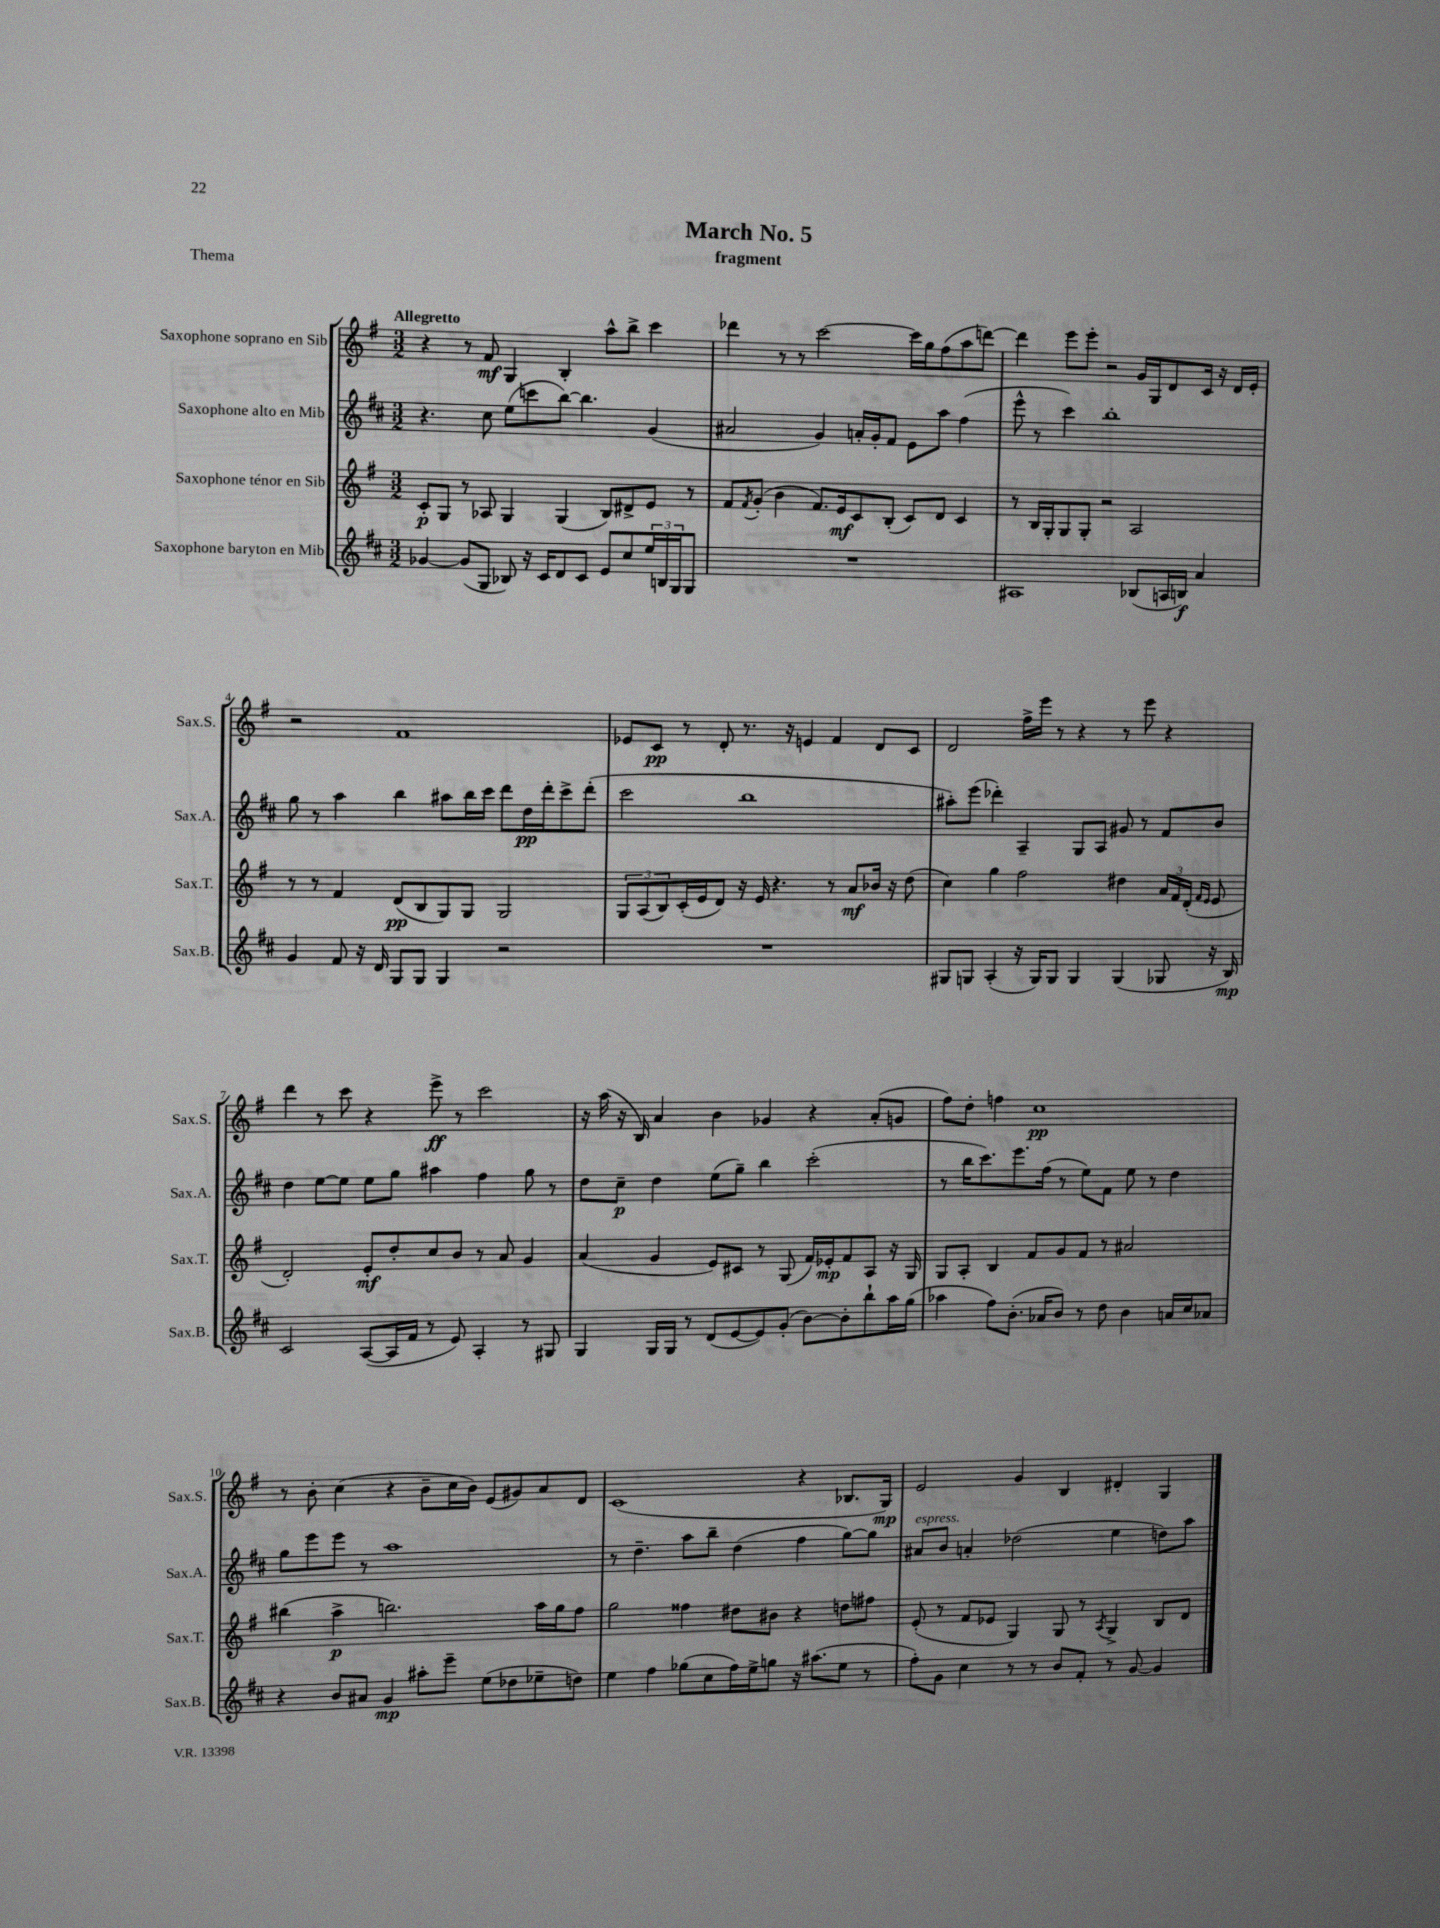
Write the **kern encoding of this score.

**kern	**dynam	**kern	**dynam	**kern	**dynam	**kern	**dynam
*part4	*part4	*part3	*part3	*part2	*part2	*part1	*part1
*staff4	*staff4	*staff3	*staff3	*staff2	*staff2	*staff1	*staff1
*I"Saxophone baryton en Mib	*	*I"Saxophone ténor en Sib	*	*I"Saxophone alto en Mib	*	*I"Saxophone soprano en Sib	*
*I'Sax.B.	*	*I'Sax.T.	*	*I'Sax.A.	*	*I'Sax.S.	*
*clefG2	*	*clefG2	*	*clefG2	*	*clefG2	*
*k[f#c#]	*	*k[f#]	*	*k[f#c#]	*	*k[f#]	*
*M3/2	*	*M3/2	*	*M3/2	*	*M3/2	*
=1	=1	=1	=1	=1	=1	=1	=1
!	!	!	!	!	!	!LO:TX:a:B:t=Allegretto	!
[4g-X/	.	8c'/L	p	4.r	.	4r	.
.	.	8G/J	.	.	.	.	.
(8g-/L]	.	8r	.	.	.	8r	.
8G/J	.	8A-X/	.	8cc#\	.	8f#/	mf
8B-X/)	.	4G/	.	(8ee\L	.	4G/	.
16r	.	.	.	8cccn\	.	.	.
16c#/KL	.	.	.	.	.	.	.
8d/	.	(4G/	.	[8bb\J)	.	4B'/	.
8c#/J	.	.	.	4.bb\]	.	.	.
8e/L	.	8B/L)	.	.	.	8aa^^\L	.
8cc#/	.	8d#X^/	.	.	.	8bb^\J	.
24ee/L	.	8e/J	.	(4g/	.	4ccc\	.
24Bn/	.	.	.	.	.	.	.
24G/J	.	.	.	.	.	.	.
8G/J	.	8r	.	.	.	.	.
=2	=2	=2	=2	=2	=2	=2	=2
1.r	.	8f#/L	.	2a#X/	.	4ddd-X\	.
.	.	8qf#/	.	.	.	.	.
.	.	(8g'/J	.	.	.	.	.
.	.	4b\	.	.	.	8r	.
.	.	.	.	.	.	8r	.
.	.	8.f#/L)	.	4g/)	.	[2ccc\	.
.	.	16e/k	mf	.	.	.	.
.	.	8c/	.	16an'/LL	.	.	.
.	.	.	.	16g'/J	.	.	.
.	.	(8B'/J	.	8f#/J	.	.	.
.	.	8c/L)	.	8e\L	.	16ccc\LL]	.
.	.	.	.	.	.	16gg\J	.
.	.	8d/J	.	8aa\J	.	(8ff#\	.
.	.	4c/	.	(4ff#\	.	8aa\	.
.	.	.	.	.	.	[8dddn\J)	.
=3	=3	=3	=3	=3	=3	=3	=3
1A#X	.	8r	.	8eee^^\	.	4ddd\]	.
.	.	16B/LL	.	8r	.	.	.
.	.	16G'/J	.	.	.	.	.
.	.	8G/	.	4ccc#\)	.	8eee\L	.
.	.	8G'/J	.	.	.	8eee'\J	.
.	.	2r	.	1bb'	.	2r	.
(8B-X/L	.	2A/	.	.	.	16g/LL	.
.	.	.	.	.	.	16G/J	.
16An/L	.	.	.	.	.	8d/	.
16Bn/JJ)	f	.	.	.	.	.	.
4a/	.	.	.	.	.	16c/Jk	.
.	.	.	.	.	.	16r	.
.	.	.	.	.	.	16d/LL	.
.	.	.	.	.	.	16e'/JJ	.
!!LO:LB:g=z
=4	=4	=4	=4	=4	=4	=4	=4
4g/	.	8r	.	8gg\	.	2r	.
.	.	8r	.	8r	.	.	.
8f#/	.	4f#/	.	4aa\	.	.	.
16r	.	.	.	.	.	.	.
16d/	.	.	.	.	.	.	.
8G/L	.	(8d/L	pp	4bb\	.	1f#	.
8G/J	.	8B/	.	.	.	.	.
4G/	.	8G/)	.	8aa#X\L	.	.	.
.	.	8G/J	.	16bb\L	.	.	.
.	.	.	.	16ccc#\JJ	.	.	.
2r	.	2G/	.	8ddd\L	.	.	.
.	.	.	.	16dd\L	pp	.	.
.	.	.	.	16ddd'\J	.	.	.
.	.	.	.	8ccc#^\	.	.	.
.	.	.	.	(8ddd'\J	.	.	.
=5	=5	=5	=5	=5	=5	=5	=5
1.r	.	12G/L	.	2ccc#\	.	8e-X/L	.
.	.	(12A/	.	.	.	.	.
.	.	.	.	.	.	8c/J	pp
.	.	12B/)	.	.	.	.	.
.	.	(16c'/L	.	.	.	8r	.
.	.	16e/J	.	.	.	.	.
.	.	8d/J)	.	.	.	8d'/	.
.	.	16r	.	1bb	.	8.r	.
.	.	16e/	.	.	.	.	.
.	.	4.r	.	.	.	.	.
.	.	.	.	.	.	16r	.
.	.	.	.	.	.	4en/	.
.	.	8r	.	.	.	4f#/	.
.	.	8a/L	mf	.	.	.	.
.	.	16b-X/Jk	.	.	.	8d/L	.
.	.	16r	.	.	.	.	.
.	.	(8dd\	.	.	.	8c/J	.
=6	=6	=6	=6	=6	=6	=6	=6
8G#X/L	.	4cc\)	.	8aa#X'\L)	.	2d/	.
8Gn/J	.	.	.	(8eee\J	.	.	.
(4A'/	.	4gg\	.	4ddd-X'\)	.	.	.
16r	.	2ff#\	.	4A~/	.	16ff#^\LL	.
16G/KL)	.	.	.	.	.	16eee\JJ	.
8G/J	.	.	.	.	.	8r	.
4G/	.	.	.	8G/L	.	4r	.
.	.	.	.	8A/J	.	.	.
(4G/	.	4dd#X\	.	8g#X/	.	8r	.
.	.	.	.	8r	.	8eee\	.
8G-X/	.	24a/LL	.	8f#/L	.	4r	.
.	.	24f#/	.	.	.	.	.
.	.	(24d'/JJ	.	.	.	.	.
.	.	16qqf#/LL	.	.	.	.	.
.	.	16qqe/JJ	.	.	.	.	.
16r	.	8e/	.	8b/J	.	.	.
16B/)	mp	.	.	.	.	.	.
!!LO:LB:g=z
=7	=7	=7	=7	=7	=7	=7	=7
2c#/	.	2d'/)	.	4dd\	.	4ddd\	.
.	.	.	.	[8ee\L	.	8r	.
.	.	.	.	8ee\J]	.	8ccc\	.
([8A/L	.	8e'/L	mf	8ee\L	.	4r	.
16A/L]	.	8dd'/	.	8gg\J	.	.	.
16f#/JJ	.	.	.	.	.	.	.
8r	.	8cc/	.	4aa#X\	.	8eee^\	ff
8e/)	.	8b/J	.	.	.	8r	.
4A'/	.	8r	.	4ff#\	.	2ccc\	.
.	.	8a/	.	.	.	.	.
8r	.	4g/	.	8gg\	.	.	.
8G#X/	.	.	.	8r	.	.	.
=8	=8	=8	=8	=8	=8	=8	=8
4G/	.	(4a/	.	8dd\L	.	16r	.
.	.	.	.	.	.	(16aa\	.
.	.	.	.	8cc#~\J	p	16r	.
.	.	.	.	.	.	16B/)	.
16G/LL	.	4g/	.	4dd\	.	4a/	.
16G/JJ	.	.	.	.	.	.	.
8r	.	.	.	.	.	.	.
(8d/L	.	8e/L)	.	(8ee\L	.	4b\	.
[8e/	.	8c#X/J	.	8gg~\J)	.	.	.
8e/])	.	8r	.	4bb\	.	4g-X/	.
(8g'/J	.	(8G/	.	.	.	.	.
[8b\L)	.	16f#/LL)	.	(2ccc#'\	.	4r	.
.	.	16e-X'/J	mp	.	.	.	.
8b'\]	.	8f#/	.	.	.	.	.
8bb`\	.	8A/J	.	.	.	(8a'/L	.
16aa\L	.	16r	.	.	.	8gn/J	.
(16gg\JJ	.	16G/	.	.	.	.	.
=9	=9	=9	=9	=9	=9	=9	=9
4aa-X\	.	8G/L	.	8r	.	8ff#\L)	.
.	.	8A'/J	.	16bb\KL	.	8dd'\J	.
.	.	.	.	8.ccc#\)	.	.	.
8ff#\L)	.	4B/	.	.	.	4ffn\	.
(8.b'\J	.	.	.	8.eee\	.	.	.
.	.	8f#/L	.	.	.	1cc	pp
16a-X/KL	.	.	.	(16ff#\Jk	.	.	.
8b/J)	.	8g/	.	8r	.	.	.
8r	.	8f#/J	.	8ee\L)	.	.	.
8dd\	.	8r	.	8f#\J	.	.	.
4b\	.	2a#X/	.	8ee\	.	.	.
.	.	.	.	8r	.	.	.
16an/LL	.	.	.	4dd\	.	.	.
16cc#/J	.	.	.	.	.	.	.
8a-X/J	.	.	.	.	.	.	.
!!LO:LB:g=z
=10	=10	=10	=10	=10	=10	=10	=10
4r	.	(4bb#X\	.	8gg\L	.	8r	.
.	.	.	.	8eee\	.	8b'\	.
8b/L	.	4aa^\	p	8eee\J	.	(4cc\	.
8a#X/J	.	.	.	8r	.	.	.
4g/	mp	2.bbn\)	.	1aa	.	4r	.
8aa#X'\L	.	.	.	.	.	8b~\L	.
8eee~\J	.	.	.	.	.	16cc\L	.
.	.	.	.	.	.	16b\JJ)	.
(8ee\L	.	.	.	.	.	(8e/L	.
8dd-X\	.	.	.	.	.	8g#X/)	.
8ee-X~\	.	16aa\LL	.	.	.	8a/	.
.	.	16gg\J	.	.	.	.	.
8ddn\J)	.	8ff#\J	.	.	.	8d/J	.
=11	=11	=11	=11	=11	=11	=11	=11
4ee\	.	2gg\	.	8r	.	(1c	.
.	.	.	.	4.dd~\	.	.	.
4ff#\	.	.	.	.	.	.	.
(8gg-X\L	.	4ff##X\	.	8aa\L	.	.	.
8cc#\	.	.	.	8bb~\J	.	.	.
16ff#\L)	.	8dd#X\L	.	(4dd\	.	.	.
16ee^\J	.	.	.	.	.	.	.
8ggn\J	.	8b#X\J	.	.	.	.	.
16r	.	4r	.	4ff#\	.	4r	.
(8.aa#X\L	.	.	.	.	.	.	.
8ee\J	.	8ddn\L	.	[8gg\L)	.	8.B-X/L	.
8r	.	8ff#X\J	.	8gg\J]	.	.	.
.	.	.	.	.	.	16G/Jk)	mp
=12	=12	=12	=12	=12	=12	=12	=12
!	!	!	!	!LO:TX:a:i:t=espress.	!	!	!
8ff#'\L)	.	(8e'/	.	8a#X/L	.	2e/	.
8g\J	.	8r	.	8b/J	.	.	.
4cc#\	.	8f#/L	.	4an'/	.	.	.
.	.	8e-X/J	.	.	.	.	.
8r	.	4G/)	.	(2dd-X\	.	4g/	.
8r	.	.	.	.	.	.	.
8b/L	.	8G/	.	.	.	4B/	.
8f#'/J	.	8r	.	.	.	.	.
.	.	8qA/	.	.	.	.	.
8r	.	4G^/	.	4ee\	.	4d#X'/	.
[8g/	.	.	.	.	.	.	.
4g/]	.	8B/L	.	8ddn\L)	.	4G/	.
.	.	8d/J	.	8aa\J	.	.	.
==	==	==	==	==	==	==	==
*-	*-	*-	*-	*-	*-	*-	*-
